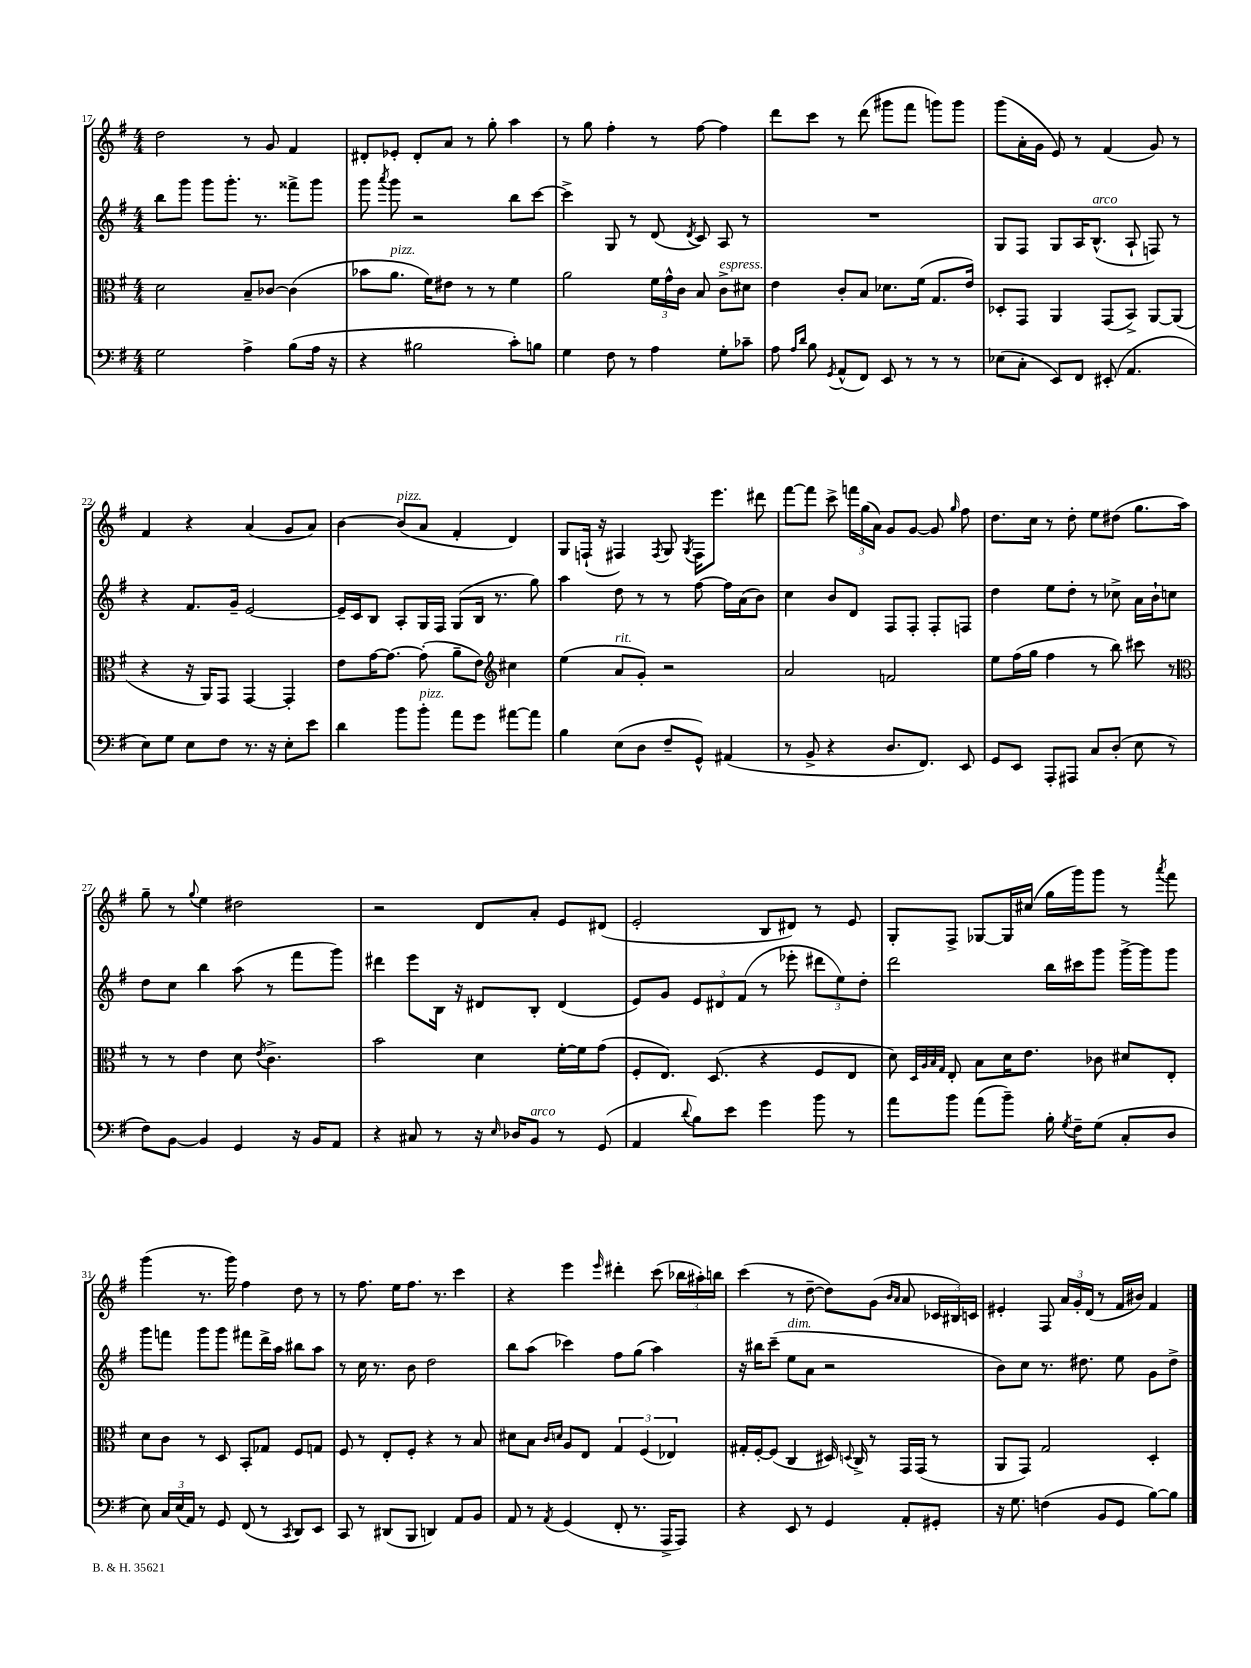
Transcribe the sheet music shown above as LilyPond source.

<<
\new StaffGroup <<
\new Staff = "s0" {
    \clef treble \key g \major \numericTimeSignature \time 4/4
    \autoBeamOff d''2 r8 g'8 fis'4 |
    dis'8[-. ees'8]-. dis'8[-. a'8] r8 g''8-. a''4 |
    r8 g''8 fis''4-. r8 fis''8~ fis''4 |
    d'''8[ c'''8] r8 d'''8( gis'''8[ fis'''8] g'''8[) g'''8] |
    g'''8[( a'16-. g'16] e'8) r8 fis'4( g'8) r8 |
    fis'4 r4 a'4( g'8[ a'8]) |
    b'4~ b'8[^\markup { \italic "pizz." }( a'8] fis'4-. d'4) |
    g8[ f16]-!( r16 fis4) \acciaccatura { fis8 } g8 \acciaccatura { g8 } fis16[ e'''8.] dis'''8 |
    fis'''8[~ fis'''8] c'''8-> \tuplet 3/2 { f'''16[ g''16( a'16]) } g'8[ g'8]~ g'8 \grace { g''16 } fis''8 |
    d''8.[ c''16] r8 d''8-. e''8[ dis''8]( g''8.[ a''16]) |
    g''8-- r8 \appoggiatura { g''8 } e''4 dis''2 |
    r2 d'8[ a'8]-. e'8[ dis'8]( |
    e'2-. b8[ dis'8]) r8 e'8 |
    g8[-. fis8]-> ges8[~ ges16 cis''16]( g''16[ g'''16) g'''8] r8 \acciaccatura { a'''8 } fis'''8 |
    g'''4( r8. g'''16) fis''4 d''8 r8 |
    r8 fis''8. e''16[ fis''8.] r8. c'''4 |
    r4 e'''4 \grace { e'''16 } dis'''4-. c'''8( \tuplet 3/2 { bes''16[ ais''16-.) b''16] } |
    c'''4( r8 d''8~-- d''8[) g'8]( \grace { b'16[ a'16] } a'8 \tuplet 3/2 { ces'16[ bis16) c'16] } |
    eis'4-. fis8 \tuplet 3/2 { a'16[ g'16-. d'16]( } r8 fis'16[ bis'16]) fis'4 \bar "|." |
}
\new Staff = "s1" {
    \clef treble \key g \major \numericTimeSignature \time 4/4
    \autoBeamOff b''8[ g'''8] g'''8[ g'''8.]-. r8. fisis'''8[-> g'''8] |
    g'''8 \acciaccatura { a'''8 } g'''8 r2 b''8[ c'''8]~ |
    c'''4-> g8 r8 d'8( \acciaccatura { d'8 } c'8) a8 r8 |
    R1 |
    g8[ fis8] g8[ a16 b8.]-^^\markup { \italic "arco" }( a8-! f8) r8 |
    r4 fis'8.[ g'16]-- e'2~ |
    e'16[-- c'16 b8] a8[-. g16 fis16] g8[( b16] r8. g''8) |
    a''4 d''8 r8 r8 fis''8~ fis''16[ a'16( b'8]) |
    c''4 b'8[ d'8] fis8[ fis8]-. fis8[-. f8] |
    d''4 e''8[ d''8]-. r8 ces''8-> a'16[ b'16-! c''8] |
    d''8[ c''8] b''4 a''8( r8 fis'''8[ g'''8]) |
    dis'''4 e'''8[ b16] r16 dis'8[ b8]-. dis'4( |
    e'8[) g'8] \tuplet 3/2 { e'8[ dis'8 fis'8]( } r8 ees'''8-. \tuplet 3/2 { dis'''8[ e''8) d''8]-. } |
    d'''2 b''16[ cis'''16 g'''8] g'''16[~-> g'''16 g'''8] |
    g'''8[ f'''8] g'''8[ g'''8] fis'''8[ d'''16-> a''16] bis''8[ a''8] |
    r8 c''16 r8. b'8 d''2 |
    b''8[ a''8]( ces'''4) fis''8[ g''8]( a''4) |
    r16 bis''16[ c'''8]--( e''8[^\markup { \italic "dim." } a'8] r2 |
    b'8[) c''8] r8. dis''8. e''8 g'8[ dis''8]-> \bar "|." |
}
\new Staff = "s2" {
    \clef alto \key g \major \numericTimeSignature \time 4/4
    \autoBeamOff d'2 b8[-- ces'8]~ ces'4( |
    bes'8[ a'8.]^\markup { \italic "pizz." } fis'16[) eis'8] r8 r8 fis'4 |
    a'2 \tuplet 3/2 { fis'16[ g'16-^ c'16] } b8 c'8[->^\markup { \italic "espress." } dis'8] |
    e'4 c'8[-. b8] des'8.[ fis'16]( g8.[ e'16]) |
    des8[-. g,8] a,4 g,8[( b,8]->) a,8[~ a,8]( |
    r4 r16 a,16[) g,8] g,4~ g,4-. |
    e'8[ g'16~ g'8.]~ g'8-.( a'8[-- e'8]) \clef treble cis''4 |
    e''4( a'8[^\markup { \italic "rit." } g'8]-.) r2 |
    a'2 f'2 |
    e''8[ fis''16( g''16] fis''4 r8 b''8) cis'''8 r8 |
    \clef alto r8 r8 e'4 d'8 \acciaccatura { e'8 } c'4.-> |
    b'2 d'4 fis'16[~-. fis'16 g'8]( |
    fis8[-. e8.]) d8.( r4 fis8[ e8] |
    d'8) \grace { d32[ a32 b32 g32] } e8-. b8[ d'16 e'8.] ces'8 dis'8[ e8]-. |
    d'8[ c'8] r8 d8 b,8[-. ges8] fis8[ g8] |
    fis8 r8 e8[-. fis8]-. r4 r8 b8 |
    dis'8[ b8] \grace { c'16[ d'16] } a8[ e8] \tuplet 3/2 { g4 fis4( ees4) } |
    gis16[-. fis16~-. fis8]( c4 dis16) \appoggiatura { d8 } c16-> r8 g,16[ g,16]( r8 |
    a,8[ g,8]) g2 d4-. \bar "|." |
}
\new Staff = "s3" {
    \clef bass \key g \major \numericTimeSignature \time 4/4
    \autoBeamOff g2 a4-> b8[( a16] r16 |
    r4 bis2 c'8[-.) b8] |
    g4 fis8 r8 a4 g8[-. ces'8]-- |
    a8 \grace { a16[ d'16] } b8 \acciaccatura { g,8 } a,8[-^( fis,8]) e,8 r8 r8 r8 |
    ees8[( c8]-. e,8[) fis,8] eis,8-.( a,4. |
    e8[) g8] e8[ fis8] r8. r16 e8[-. e'8] |
    d'4 b'8[ b'8]-.^\markup { \italic "pizz." } a'8[ g'8] ais'8[~ ais'8] |
    b4 e8[( d8] fis8[-- g,8]-^) ais,4( |
    r8 b,8-> r4 d8.[ fis,8.]) e,8 |
    g,8[ e,8] a,,8[-. ais,,8] c8[ d8]-.( e8 r8 |
    fis8[) b,8]~ b,4 g,4 r16 b,16[ a,8] |
    r4 cis8 r8 r16 \grace { e16 } des16[ b,8]^\markup { \italic "arco" } r8 g,8( |
    a,4 \appoggiatura { d'8 } b8[) e'8] g'4 b'8 r8 |
    a'8[ b'8] a'8[( b'8]--) b16-. \acciaccatura { g8 } fis16[-- g8]( c8[-. d8] |
    e8) \tuplet 3/2 { c16[ e16( a,16]) } r8 g,8 fis,8( r8 \acciaccatura { c,8 } d,8[) e,8] |
    c,8 r8 dis,8[( b,,8] d,4) a,8[ b,8] |
    a,8 r8 \acciaccatura { a,8 } g,4( fis,8-. r8. a,,16[-> a,,8]) |
    r4 e,8 r8 g,4 a,8[-. gis,8]-. |
    r16 g8. f4( b,8[ g,8] b8[~) b8] \bar "|." |
}
>>
>>
\layout { \context { \Score currentBarNumber = #17 } }
